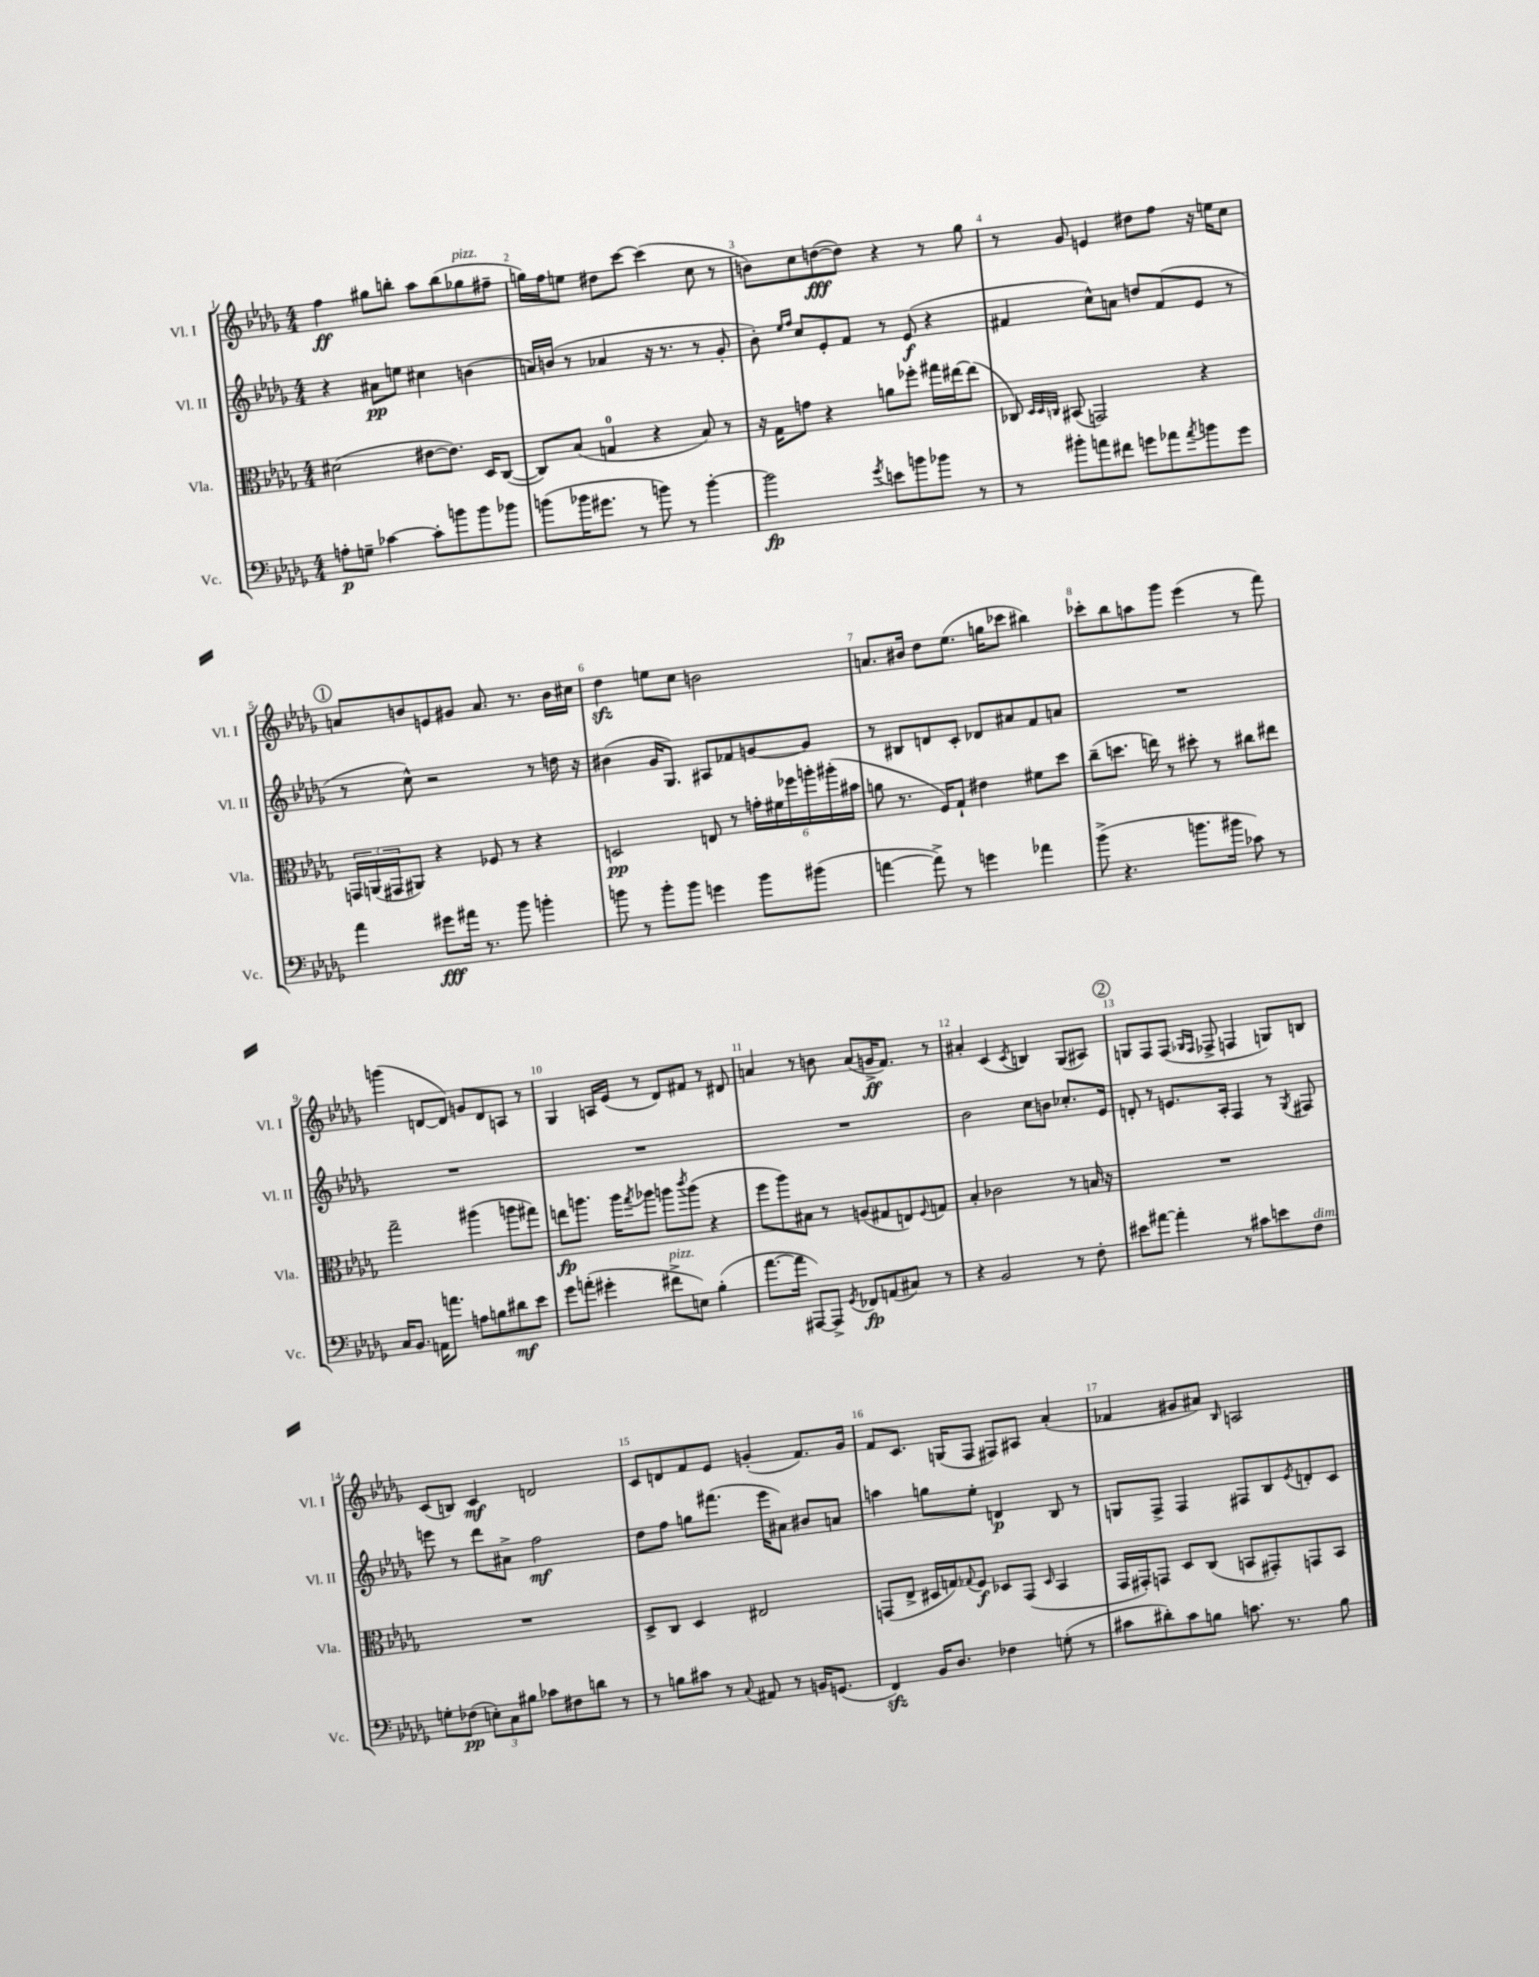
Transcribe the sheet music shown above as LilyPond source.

<<
\new StaffGroup <<
\new Staff = "s0" \with { instrumentName = "Vl. I" shortInstrumentName = "Vl. I" } {
    \clef treble \key des \major \numericTimeSignature \time 4/4
    f''4\ff gis''8 b''8-. aes''8 b''8( ges''8^\markup { \italic "pizz." } fis''8-- |
    g''16) f''16 e''8 dis''8 c'''8~ c'''4( c''8 r8 |
    b'8) c''8 d''8~\fff( d''8) r4 r8 ges''8 |
    r8 ges'8 e'4 dis''8 f''8 r16 e''16 c''8 |
    \mark \markup { \circle "1" } a'8 b'8 e'8 gis'8 a'8. r8. b'16 cis''16 |
    des''4\sfz e''8 c''8 b'2 |
    a'8. bis'16 des''8 ees''8.( g''16 ces'''8 bis''4) |
    ces'''8-. bes''8 a''8 ges'''8 ees'''4( r8 f'''8) |
    g'''4( d'8~ d'8) g'8 d'8 a8 r8 |
    ges4 a16 ees'16( r8 des'8) fis'8 r8 dis'8 |
    a'4 r8 b'8 a'8( g'16->\ff f'8.) r8 |
    ais'4-. c'4( \acciaccatura { c'8 } b4) ges8( ais8) |
    \mark \markup { \circle "2" } g8 f8 f8( \grace { ges16 f16 } fes8-> f4 g8) b8 |
    c'8( b8) c'4\mf d'2 |
    c'8 d'8 f'8 ees'8 g'4-.( f'8.) g'16 |
    f'8 c'8. g16( f8 fis8) ais8 aes'4-.( |
    fes'4 gis'8 ais'8) \grace { bes16 } a2 \bar "|." |
}
\new Staff = "s1" \with { instrumentName = "Vl. II" shortInstrumentName = "Vl. II" } {
    \clef treble \key des \major \numericTimeSignature \time 4/4
    r4 ais'8\pp e''8 cis''4 b'4( |
    a'16) b'16( r8 aes'4 r16 r8. r8 ges'8-. |
    bes'8-.) \grace { ees''16 f''16 } c''8 ees'8-. f'8 r8 ees'8\f( r4 |
    fis'4 c''8-^) a'8 d''8 fis'8( ees'8 r8 |
    \mark \markup { \circle "1" } r8 c''8-^) r2 r8 d''16 r16 |
    bis'4( ges'16 ges8.) ais8 fes'8 g'8~ g'8 |
    r8 bis8 d'8 c'8-. des'8 ais'8 f'8 a'8 |
    R1 |
    R1 |
    R1 |
    R1 |
    bes'2 c''8 b'8 ces''8.-. ees'16 |
    \mark \markup { \circle "2" } d'8-. r8 e'8. aes16-. f4 r8 \acciaccatura { ges8 } fis8 |
    e'''8 r8 des'''8 ais'8-> f''2\mf |
    des''8 f''8 g''8 fis'''8.( ees'''16 ais'8) bis'8 a'8 |
    a''4 g''8 ees''8-. d'4\p bes8 r8 |
    g8 f8-> f4 fis8 bes8 \acciaccatura { ees'8 } d'8-. c'8 \bar "|." |
}
\new Staff = "s2" \with { instrumentName = "Vla." shortInstrumentName = "Vla." } {
    \clef alto \key des \major \numericTimeSignature \time 4/4
    dis'2( eis'8~ eis'8.) des16 c8~( |
    c8) bes8( g4-0 r4 bes8) r8 |
    r16 ges16 g'8 r4 a'8 fes''8-. gis''16 eis''16~ eis''8( |
    ces8) \grace { des32 des32 c32 } bis,8( g,2) r4 |
    \mark \markup { \circle "1" } \tuplet 3/2 { g,16 a,16( gis,16 } ais,8) r4 fes8 r8 r4 |
    d2\pp e8 r8 \tuplet 6/4 { g'16-. fis'16 fes''16 a''16-. ais''16-.( bis'16 } |
    a'8 r8. f16) ges8-! eis'4 fis'8 des''8 |
    c''8--( d''8. e''16) r8 dis''8-. r8 cis''8 eis''8 |
    ges''2-- ais''4( a''8 gis''8) |
    e''8\fp a''8. a''16 \acciaccatura { ges''8 } aes''8 a''8 \acciaccatura { c'''8 } a''8( r4 |
    f''8 aes''8) bis8 r8 a8( gis8 e8) \appoggiatura { f8 } g8 |
    bes4-. ces'2 r8 b16 r16 |
    \mark \markup { \circle "2" } R1 |
    R1 |
    des8-> c8 des4 eis2 |
    g,8( ees8-> dis16 g16) \appoggiatura { ges8 } f8\f des8 g,8( \grace { des16 } bes,4 |
    ges,16 gis,16-.) g,8 des8 c8( b,8 gis,8-.) g,8 b,8 \bar "|." |
}
\new Staff = "s3" \with { instrumentName = "Vc." shortInstrumentName = "Vc." } {
    \clef bass \key des \major \numericTimeSignature \time 4/4
    a8-.\p g8-- ces'4~ ces'8-. b'8 b'8 bes'8 |
    b'8( bes'16 gis'8. r8 b'8) r8 b'4~-. |
    b'2\fp \acciaccatura { ges'8 } e'8 b'8 bes'8 r8 |
    r8 bis'8-. a'8 fis'8 g'8 aes'8 \acciaccatura { aes'8 } b'8 g'8 |
    \mark \markup { \circle "1" } aes'4 gis'8\fff ais'16 r8. bes'8 b'4-. |
    b'8 r8 b'8-. b'8 g'4 b'8 bis'8( |
    a'4~ a'8->) r8 g'4 aes'4 |
    bes'8->( r4. b'8. bis'16 ces'8) r8 |
    c16 bes,8. a,16 a'8. a8 b8 dis'8\mf ees'8 |
    ges'8 a'8-.( gis'4-. fis'8->^\markup { \italic "pizz." } e8) bes4-.( |
    aes'8.~ aes'16 ais,,8~) ais,,8-> \acciaccatura { ges,8 } fes,8\fp a,8( cis8) r8 |
    r4 bes,2 r8 f8-. |
    \mark \markup { \circle "2" } eis'8 ais'8~ ais'4-. r8 cis'8 e'8 f8^\markup { \italic "dim." } |
    g8-. fes8\pp( \tuplet 3/2 { e8-.) c8 bis8 } ces'8 fis8 d'8 r8 |
    r8 b8 cis'8 r8 \appoggiatura { c8 } ais,8 r8 b,16 g,8.( |
    f,4\sfz) bes,16 des8. fes4 g8-.( r8 |
    cis'8 dis'8-.) cis'8 b8 c'8. r8. b8 \bar "|." |
}
>>
>>
\layout { \context { \Score \override BarNumber.break-visibility = ##(#f #t #t) barNumberVisibility = #all-bar-numbers-visible } }
